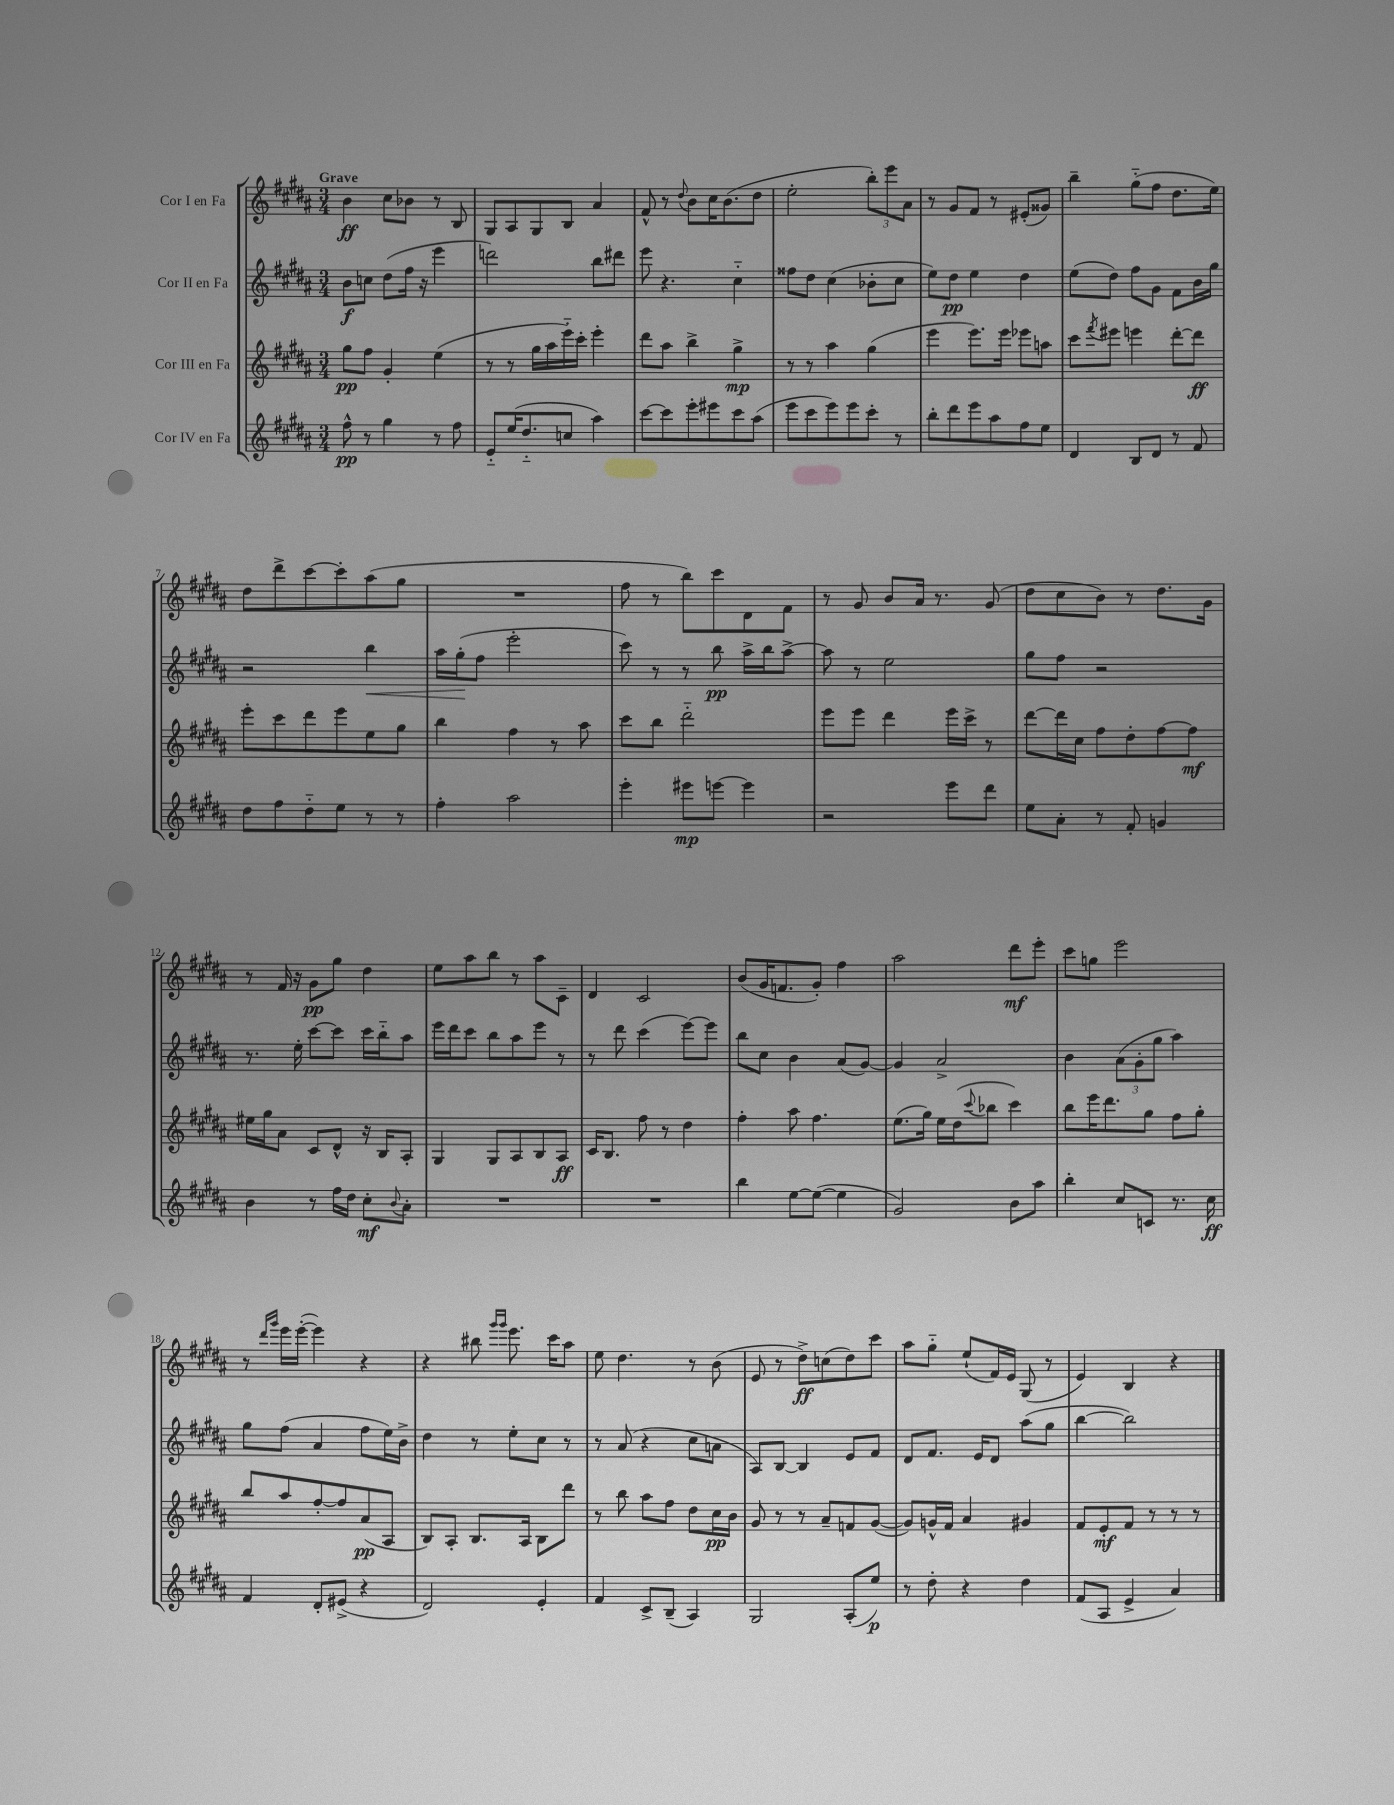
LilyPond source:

<<
\new StaffGroup <<
\new Staff = "s0" \with { instrumentName = "Cor I en Fa" } {
    \clef treble \key b \major \numericTimeSignature \time 3/4 \tempo "Grave"
    b'4\ff cis''8 bes'8 r8 b8 |
    gis8 ais8 gis8 b8 ais'4 |
    fis'8-^ r8 \appoggiatura { dis''8 } b'8 cis''16 b'8.( dis''8 |
    e''2-. \tuplet 3/2 { b''8-.) e'''8 ais'8 } |
    r8 gis'8 fis'8 r8 eis'8-.( gisis'8) |
    b''4-- gis''8-_( fis''8 dis''8. e''16) |
    dis''8 dis'''8-> cis'''8~ cis'''8-. ais''8( gis''8 |
    R2. |
    fis''8 r8 b''8) cis'''8 dis'8 fis'8 |
    r8 gis'8 b'8 ais'16 r8. gis'8( |
    dis''8 cis''8 b'8) r8 dis''8. gis'16 |
    r8 fis'16 r16 gis'8\pp gis''8 dis''4 |
    e''8 ais''8 b''8 r8 ais''8 cis'8-- |
    dis'4 cis'2 |
    b'8( gis'16 f'8. gis'8-.) fis''4 |
    ais''2 dis'''8\mf e'''8-. |
    cis'''8 g''8 e'''2 |
    r8 \grace { dis'''16 gis'''16 } e'''16 e'''16~-.( e'''4) r4 |
    r4 bis''8 \grace { gis'''16 gis'''16 } e'''8. cis'''16 ais''8 |
    e''8 dis''4. r8 b'8( |
    e'8 r8 dis''8->\ff) c''8( dis''8) cis'''8 |
    ais''8 gis''8-_ e''8-!( fis'16) e'16 gis8( r8 |
    e'4) b4 r4 \bar "|." |
}
\new Staff = "s1" \with { instrumentName = "Cor II en Fa" } {
    \clef treble \key b \major \numericTimeSignature \time 3/4
    b'8\f c''8 dis''8( fis''16 r16 e'''4 |
    d'''2) b''8 dis'''8 |
    e'''8 r4. cis''4-_ |
    fisis''8 dis''8 cis''4( bes'8-. cis''8 |
    e''8) dis''8\pp e''4 dis''4 |
    e''8( dis''8) fis''8 gis'8 fis'8 b'16 gis''16 |
    r2 b''4\< |
    ais''16 gis''16-.\!( fis''8 e'''2-. |
    cis'''8) r8 r8 b''8\pp ais''16-> b''16 ais''8~-> |
    ais''8 r8 e''2 |
    gis''8 fis''8 r2 |
    r8. e''16-. cis'''8~ cis'''8 cis'''16 b''16-_ ais''8 |
    e'''16 dis'''16 cis'''8 b''8 ais''8 e'''8 r8 |
    r8 dis'''8 cis'''4( e'''8~) e'''8 |
    b''8 cis''8 b'4 ais'8( gis'8~) |
    gis'4 ais'2-> |
    b'4 \tuplet 3/2 { ais'8( gis'8-. gis''8 } ais''4) |
    gis''8 fis''8( ais'4 fis''8 e''16) b'16-> |
    dis''4 r8 e''8-. cis''8 r8 |
    r8 ais'8( r4 cis''8 a'8 |
    ais8) b8~ b4 e'8 fis'8 |
    dis'8 fis'8. e'16 dis'8 ais''8( gis''8 |
    b''4~ b''2) \bar "|." |
}
\new Staff = "s2" \with { instrumentName = "Cor III en Fa" } {
    \clef treble \key b \major \numericTimeSignature \time 3/4
    gis''8\pp fis''8 gis'4-. e''4( |
    r8 r8 gis''16 ais''16 e'''16-_) cis'''16-. e'''4-. |
    dis'''8 ais''8 b''4-> gis''4->\mp |
    r8 r8 ais''4 gis''4( |
    e'''4 e'''8.) e'''16 ees'''8 a''8 |
    cis'''8 \acciaccatura { fis'''8 } eis'''8 e'''4 dis'''8~-. dis'''8\ff |
    e'''8-. cis'''8 dis'''8 e'''8 e''8 gis''8 |
    b''4 fis''4 r8 ais''8 |
    cis'''8 b''8 dis'''2-_ |
    e'''8 e'''8 dis'''4 e'''16 cis'''16-> r8 |
    dis'''8~ dis'''16 cis''16 fis''8 dis''8-. fis''8~ fis''8\mf |
    eis''16 gis''16 ais'8 cis'8 dis'8-^ r16 b16 ais8-. |
    gis4 gis8 ais8 b8 ais8\ff |
    cis'16 b8. fis''8 r8 dis''4 |
    fis''4-. ais''8 fis''4. |
    e''8.( gis''16) e''16 dis''16( \appoggiatura { cis'''8 } bes''8 cis'''4) |
    b''8 e'''16 dis'''8. gis''8 fis''8 gis''8-. |
    b''8 ais''8 fis''8~-. fis''8 ais'8\pp( ais8 |
    b8) ais8-. b8. ais16 b8 dis'''8 |
    r8 b''8 ais''8 fis''8 dis''8 cis''16\pp b'16 |
    gis'8 r8 r8 ais'8-- f'8 gis'8~( |
    gis'8) g'16-^ fis'16 ais'4 gis'4 |
    fis'8 e'8-.\mf fis'8 r8 r8 r8 \bar "|." |
}
\new Staff = "s3" \with { instrumentName = "Cor IV en Fa" } {
    \clef treble \key b \major \numericTimeSignature \time 3/4
    fis''8-^\pp r8 gis''4 r8 fis''8 |
    e'8-_ e''16( dis''8.-_ c''8 ais''4) |
    cis'''8~ cis'''8 e'''8-. eis'''8 cis'''8 ais''8( |
    e'''8 cis'''8 e'''8) e'''8 cis'''8-. r8 |
    b''8-. dis'''8 e'''8 ais''8 fis''8 e''8 |
    dis'4 b8 dis'8 r8 fis'8 |
    dis''8 fis''8 dis''8-_ e''8 r8 r8 |
    fis''4-. ais''2 |
    e'''4-. eis'''8\mp e'''8~ e'''4 |
    r2 e'''8 dis'''8 |
    e''8 ais'8-. r8 fis'8-. g'4 |
    b'4 r8 fis''16 dis''16 cis''8-.\mf \appoggiatura { b'8 } ais'8-. |
    R2. |
    R2. |
    b''4 e''8~ e''8~( e''4 |
    gis'2) b'8 ais''8 |
    b''4-. cis''8 c'8 r8. cis''16\ff |
    fis'4 dis'8-. eis'8->( r4 |
    dis'2) e'4-. |
    fis'4 cis'8-> b8--( ais4) |
    gis2 ais8-.( e''8\p) |
    r8 dis''8-. r4 dis''4 |
    fis'8( ais8 e'4-> ais'4) \bar "|." |
}
>>
>>
